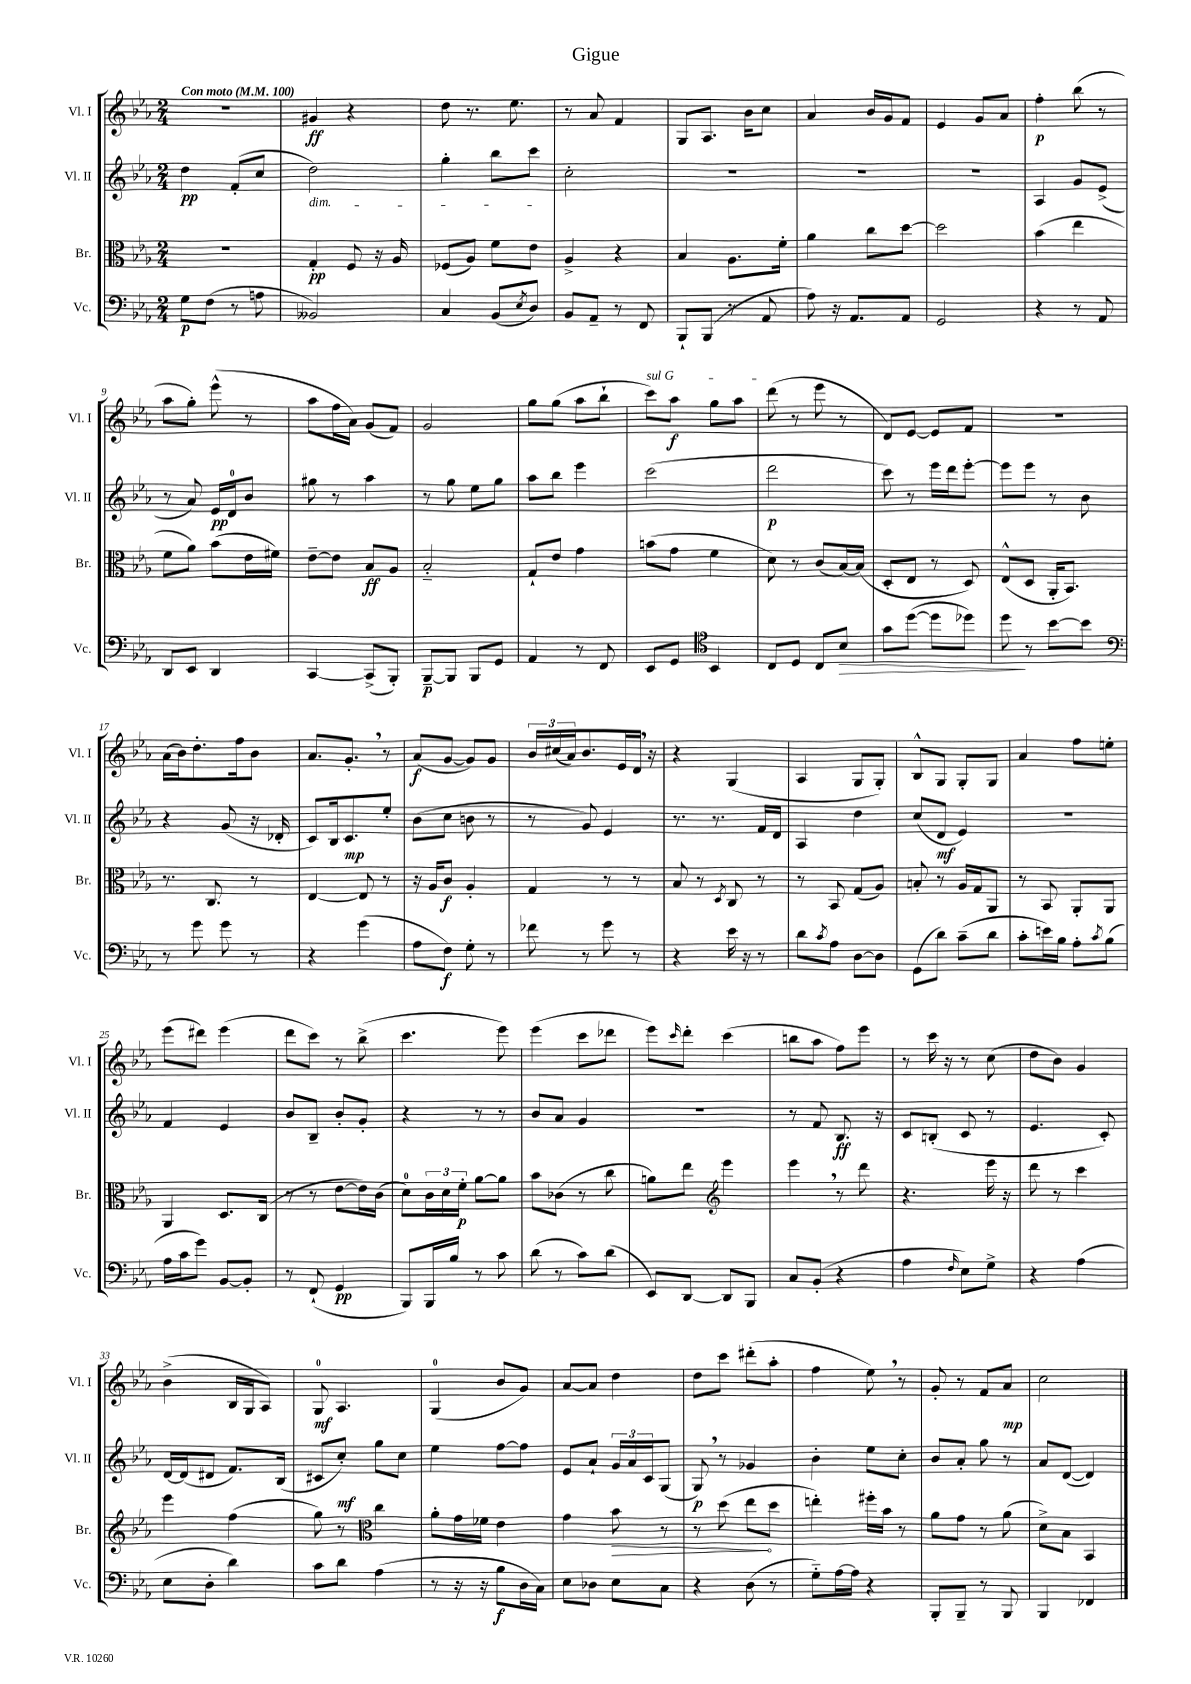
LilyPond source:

\header { title = "Gigue" }
<<
\new StaffGroup <<
\new Staff = "s0" \with { instrumentName = "Vl. I" shortInstrumentName = "Vl. I" } {
    \clef treble \key ees \major \numericTimeSignature \time 2/4 \tempo "Con moto" 4 = 100
    r2 |
    gis'4\ff r4 |
    d''8 r8. ees''8. |
    r8 aes'8 f'4 |
    g8 aes8. bes'16 c''8 |
    aes'4 bes'16 g'16 f'8 |
    ees'4 g'8 aes'8 |
    f''4-.\p bes''8( r8 |
    aes''8 g''8-.) ees'''8-^( r8 |
    aes''8 f''16 aes'16) g'8( f'8) |
    g'2 |
    g''8 g''8( aes''8 bes''8-! |
    \once \override TextSpanner.bound-details.left.text = \markup { \italic "sul G" } c'''8\startTextSpan) aes''8\f g''8 aes''8 |
    d'''8\stopTextSpan( r8 ees'''8 r8 |
    d'8) ees'8~ ees'8 f'8 |
    r2 |
    aes'16( bes'16) d''8.-. f''16 bes'8 |
    aes'8. g'8.-. \breathe r8 |
    aes'8\f( g'8~ g'8) g'8 |
    \tuplet 3/2 { bes'16 cis''16( aes'16) } bes'8. ees'16 d'16 \breathe r16 |
    r4 g4( |
    aes4 g8 g8-.) |
    bes8-^ g8 g8-. g8 |
    aes'4 f''8 e''8-. |
    ees'''8( dis'''8) ees'''4( |
    d'''8 c'''8) r8 bes''8->( |
    c'''4. ees'''8) |
    ees'''4( c'''8 des'''8 |
    ees'''8) \grace { c'''16 } d'''8-. c'''4( |
    b''8 aes''8 f''8) ees'''8 |
    r8 c'''16 r16 r8 c''8( |
    d''8 bes'8) g'4 |
    bes'4->( bes16 g16 aes8) |
    g8-0\mf aes4. |
    g4-0( bes'8 g'8) |
    aes'8~ aes'8 d''4 |
    d''8 c'''8 dis'''8-.( aes''8-. |
    f''4 ees''8) \breathe r8 |
    g'8-. r8 f'8 aes'8\mp |
    c''2 \bar "|." |
}
\new Staff = "s1" \with { instrumentName = "Vl. II" shortInstrumentName = "Vl. II" } {
    \clef treble \key ees \major \numericTimeSignature \time 2/4
    d''4\pp f'8-.( c''8 |
    d''2\dim) |
    g''4-. bes''8 c'''8\! |
    c''2-. |
    R2 |
    R2 |
    R2 |
    aes4 g'8 ees'8->( |
    r8 aes'8) ees'16\pp d'16-0 bes'8 |
    gis''8 r8 aes''4 |
    r8 g''8 ees''8 g''8 |
    aes''8 bes''8 ees'''4 |
    c'''2( |
    d'''2\p |
    c'''8) r8 ees'''16 d'''16 ees'''8~-. |
    ees'''8 ees'''8 r8 bes'8 |
    r4 g'8( r16 des'16-. |
    c'8) bes16 c'8.\mp ees''8-. |
    bes'8( c''8 b'8 r8 |
    r8 g'8) ees'4 |
    r8. r8. f'16 d'16 |
    aes4 d''4 |
    c''8( d'8\mf ees'4) |
    R2 |
    f'4 ees'4 |
    bes'8 bes8-- bes'8-. g'8-. |
    r4 r8 r8 |
    bes'8 aes'8 g'4 |
    R2 |
    r8 f'8 bes8.\ff r16 |
    c'8 b8-.( c'8 r8 |
    ees'4. c'8-.) |
    d'16~ d'16( dis'8 f'8.) bes16( |
    cis'8 c''8-.\mf) g''8 c''8 |
    ees''4 f''8~ f''8 |
    ees'8 aes'8-! \tuplet 3/2 { g'16 aes'16 c'16 } g8( |
    g8\p) \breathe r8 ges'4 |
    bes'4-. ees''8 c''8-. |
    bes'8 aes'8-. g''8 r8 |
    aes'8 d'8~( d'4) \bar "|." |
}
\new Staff = "s2" \with { instrumentName = "Br." shortInstrumentName = "Br." } {
    \clef alto \key ees \major \numericTimeSignature \time 2/4
    r2 |
    g4-.\pp f8 r16 aes16 |
    fes8( aes8) f'8 ees'8 |
    aes4-> r4 |
    bes4 aes8. f'16-. |
    aes'4 c''8 d''8~ |
    d''2 |
    bes'4( ees''4 |
    f'8 aes'8) bes'8( ees'16 fis'16) |
    ees'8~-- ees'8 bes8\ff aes8 |
    bes2-_ |
    g8-! ees'8 g'4 |
    b'8( g'8 f'4 |
    d'8) r8 c'8( bes16~) bes16( |
    d8-. ees8 r8 d8) |
    ees8-^( d8 aes,16-. bes,8.) |
    r8. c8. r8 |
    ees4~ ees8 r8 |
    r16 aes16 c'8\f aes4-. |
    g4 r8 r8 |
    bes8 r8 \acciaccatura { d8 } c8 r8 |
    r8 bes,8 g8( aes8) |
    b8-. r8 aes16 g16 aes,8 |
    r8 bes,8 aes,8-. aes,8 |
    aes,4 d8. c16( |
    r8 r8 ees'8~ ees'16) c'16( |
    d'8-0) \tuplet 3/2 { c'16 d'16 f'16-.\p } aes'8~ aes'8 |
    bes'8 ces'8( r8 c''8 |
    a'8) ees''8 \clef treble ees'''4 |
    ees'''4 \breathe r8 d'''8 |
    r4. ees'''16 r16 |
    d'''8 r8 c'''4 |
    ees'''4 f''4( |
    g''8) r8 \clef alto c''4 |
    aes'8-. g'16 fes'16 ees'4 |
    g'4 \once \override Hairpin.circled-tip = ##t bes'8\> r8 |
    r8 d''8( ees''8\! d''8 |
    e''4-.) fis''16-. bes'16 r8 |
    aes'8 g'8 r8 aes'8( |
    d'8->) bes8 bes,4 \bar "|." |
}
\new Staff = "s3" \with { instrumentName = "Vc." shortInstrumentName = "Vc." } {
    \clef bass \key ees \major \numericTimeSignature \time 2/4
    g8\p f8( r8 a8 |
    beses,2) |
    c4 bes,8( \acciaccatura { ees8 } d8) |
    bes,8 aes,8-- r8 f,8 |
    bes,,8-! bes,,8( r8 aes,8 |
    aes8) r16 aes,8. aes,8 |
    g,2 |
    r4 r8 aes,8 |
    d,8 ees,8 d,4 |
    c,4~ c,8->( bes,,8-.) |
    bes,,8~--\p bes,,8 bes,,8 g,8 |
    aes,4 r8 f,8 |
    ees,8 g,8 \clef tenor bes,4 |
    c8 d8 c8 bes8\> |
    g'8 d''8~( d''8 des''8) |
    d''8\! r8 bes'8~ bes'8 |
    \clef bass r8 g'8 g'8 r8 |
    r4 g'4( |
    aes8 f8\f) g8-. r8 |
    fes'8 r8 g'8 r8 |
    r4 ees'16 r16 r8 |
    d'8 \acciaccatura { c'8 } aes8 d8~ d8 |
    g,8( d'8) c'8--( d'8 |
    c'8-. e'16) bes16 aes8-. \acciaccatura { c'8 } bes8( |
    aes16 c'16 g'8) bes,8~ bes,8-. |
    r8 f,8-!( g,4\pp |
    bes,,8) bes,,16 bes16 r8 c'8 |
    d'8( r8 c'8) d'8( |
    ees,8) d,8~ d,8 bes,,8 |
    c8 bes,8-.( r4 |
    aes4 \grace { f16 } ees8) g8-> |
    r4 aes4( |
    ees8 d8-. d'4) |
    c'8 d'8 aes4( |
    r8 r16 r16 bes8\f d16 c16) |
    ees8 des8 ees8 c8 |
    r4 d8( r8 |
    g8-_) aes16~ aes16 r4 |
    bes,,8-. bes,,8-- r8 bes,,8 |
    bes,,4 fes,4 \bar "|." |
}
>>
>>
